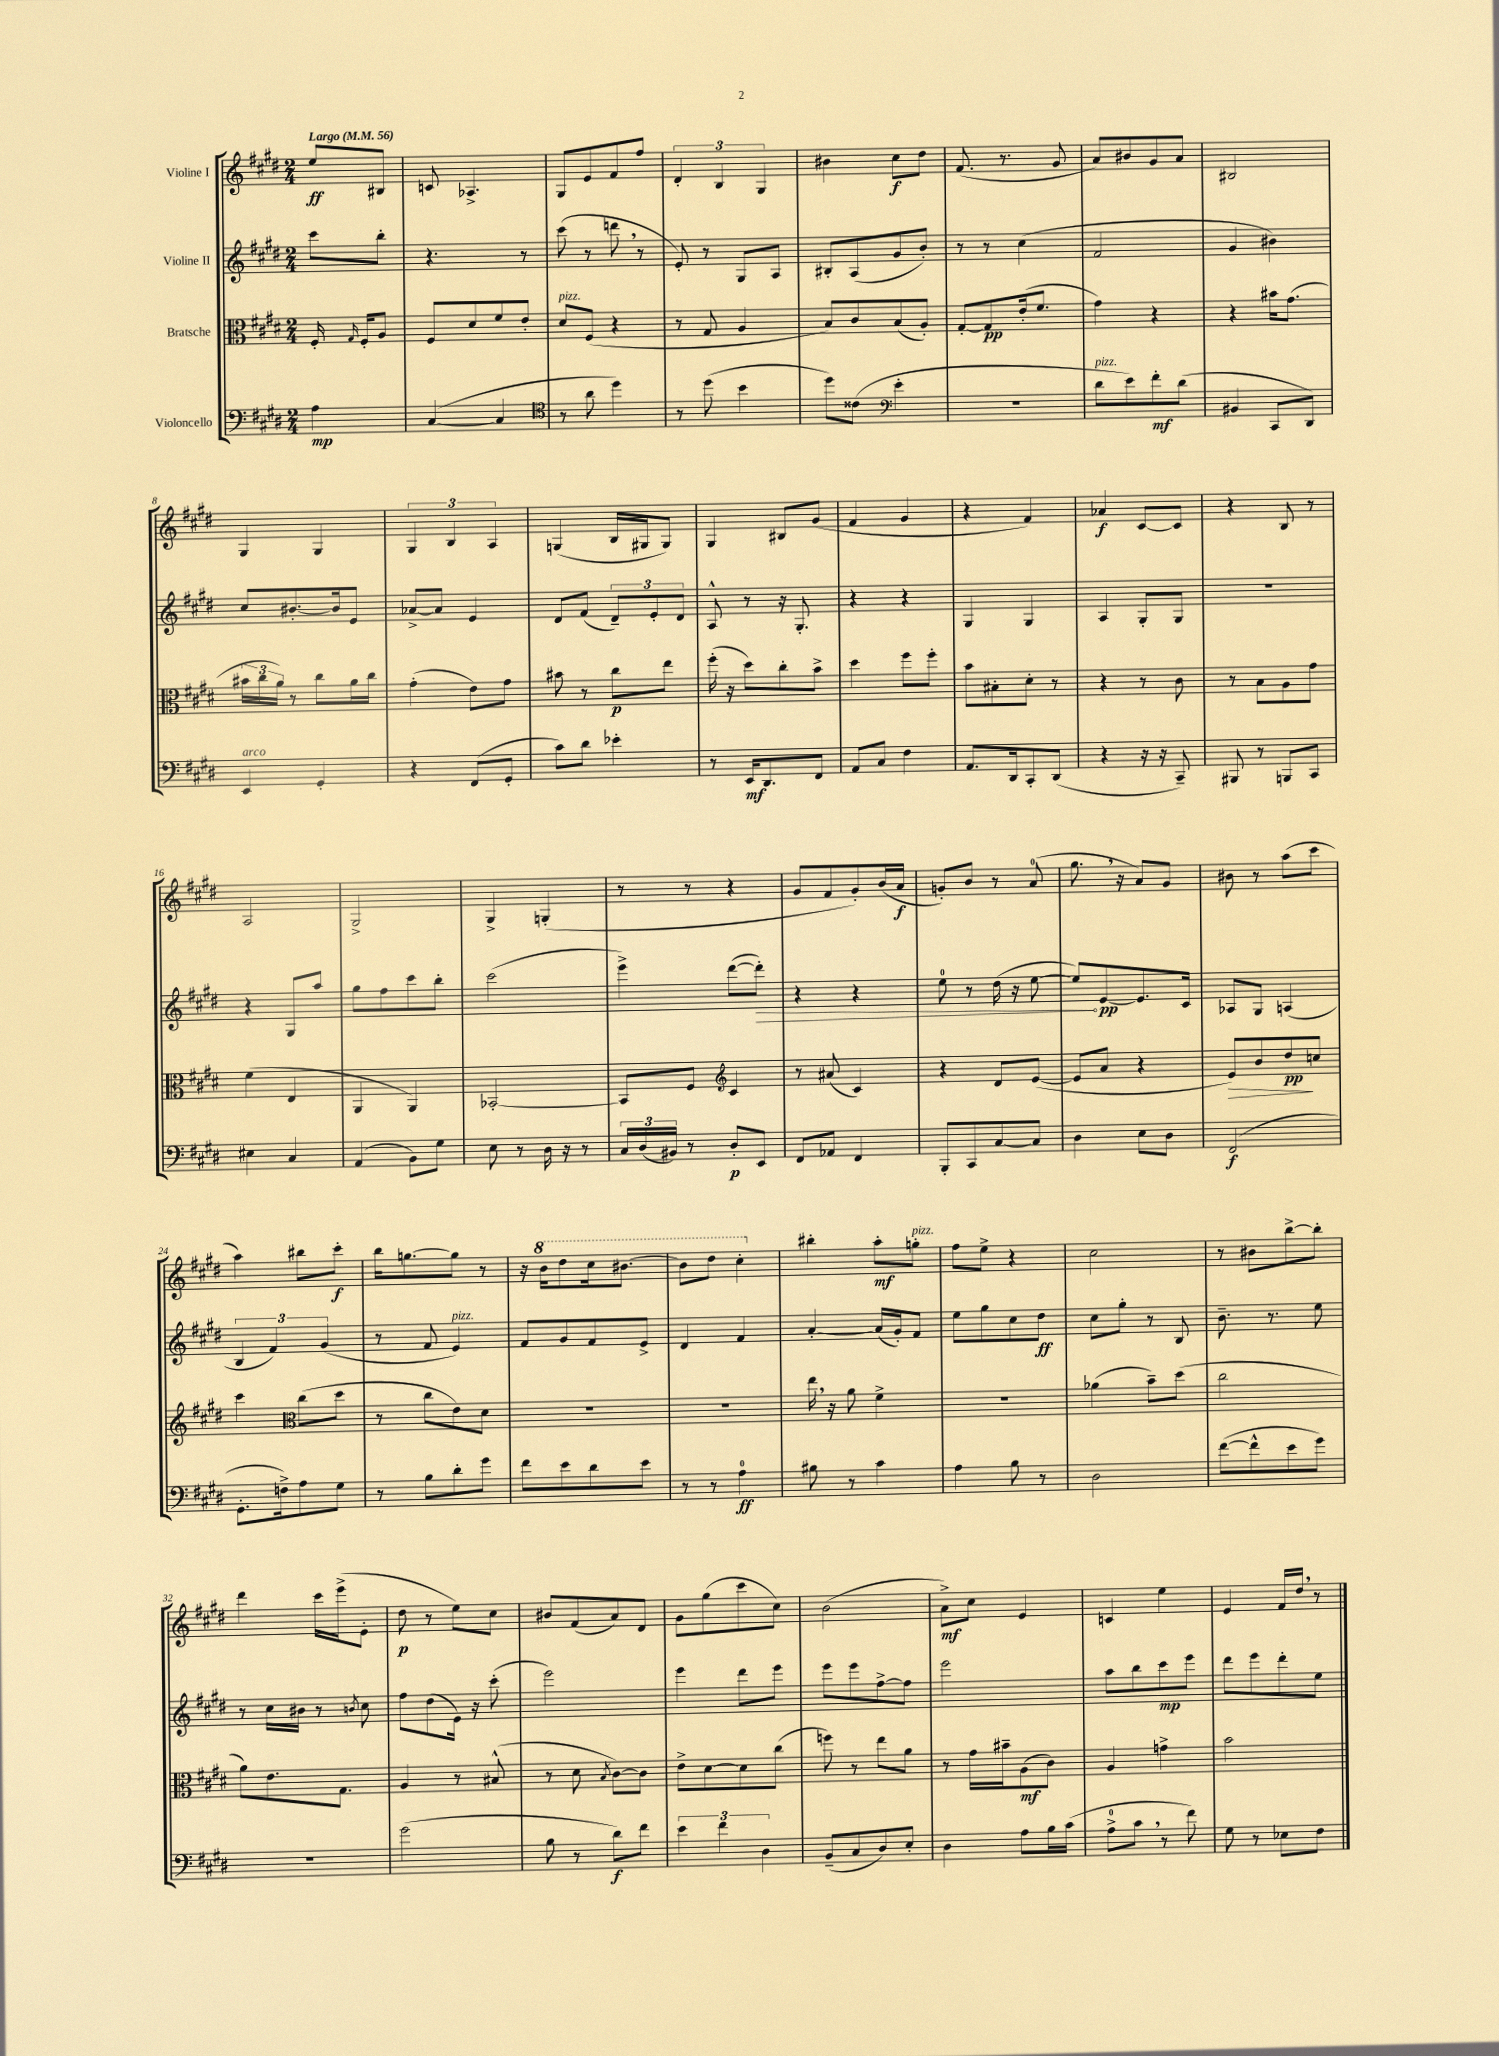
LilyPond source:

<<
\new StaffGroup <<
\new Staff = "s0" \with { instrumentName = "Violine I" } {
    \clef treble \key e \major \numericTimeSignature \time 2/4 \partial 4 \tempo "Largo" 4 = 56
    \autoBeamOff e''8[\ff bis8] |
    c'8 aes4.-> |
    gis8[ e'8 fis'8 fis''8] |
    \tuplet 3/2 { dis'4-. b4 gis4 } |
    bis'4 cis''8[\f dis''8] |
    fis'8.( r8. gis'8 |
    a'8[) bis'8 gis'8 a'8] |
    bis2 |
    gis4 gis4 |
    \tuplet 3/2 { gis4 b4 a4 } |
    g4( b16[ gis16 gis8]) |
    gis4 bis8[ gis'8]( |
    fis'4 gis'4 |
    r4 fis'4) |
    aes'4\f cis'8[~ cis'8] |
    r4 b8 r8 |
    a2 |
    gis2-> |
    gis4-> g4-.( |
    r8 r8 r4 |
    gis'8[ fis'8 gis'8-.) b'16( a'16]\f |
    g'8[-.) b'8] r8 a'8-0( |
    gis''8. \breathe r16 a'8[) gis'8] |
    bis'8 r8 a''8[( cis'''8] |
    a''4) bis''8[ cis'''8]-.\f |
    b''16[ g''8.~ g''8] r8 |
    r16 \ottava #1 b''16[ dis'''8 cis'''16 bis''8.]~ |
    bis''8[ dis'''8] cis'''4-. \ottava #0 |
    bis''4-. a''8[-.\mf g''8]-.^\markup { \italic "pizz." } |
    fis''8[ e''8]-> r4 |
    cis''2 |
    r8 bis'8[ b''8~-> b''8]-. |
    dis'''4 cis'''16[ e'''16->( e'8]-. |
    dis''8\p r8 e''8[) cis''8] |
    bis'8[ fis'8( a'8) dis'8] |
    gis'8[ gis''8( cis'''8 cis''8]) |
    b'2( |
    a'8[->\mf) cis''8] e'4 |
    c'4 e''4 |
    e'4 fis'16[ dis''16] \breathe r8 \bar "|." |
}
\new Staff = "s1" \with { instrumentName = "Violine II" } {
    \clef treble \key e \major \numericTimeSignature \time 2/4 \partial 4
    \autoBeamOff cis'''8[ b''8]-. |
    r4. r8 |
    cis'''8( r8 d'''8 \breathe r8 |
    e'8-.) r8 gis8[ a8] |
    bis8[-. a8( gis'8 b'8]-.) |
    r8 r8 cis''4( |
    fis'2 |
    gis'4 bis'4) |
    cis''8[ bis'8.~-. bis'16 e'8] |
    aes'8[~-> aes'8] e'4 |
    dis'8[ fis'8]( \tuplet 3/2 { dis'8[--) e'8-. dis'8] } |
    a8-^ r8 r16 gis8.-. |
    r4 r4 |
    gis4 gis4 |
    a4 gis8[-. gis8] |
    r2 |
    r4 gis8[ a''8] |
    gis''8[ fis''8 cis'''8 b''8]-. |
    cis'''2( |
    e'''4->) dis'''8[~( \once \override Hairpin.circled-tip = ##t dis'''8]-.\>) |
    r4 r4 |
    e''8-0 r8 dis''16( r16 e''8~ |
    e''8[\!) e'8~\pp e'8. cis'16] |
    aes8[ gis8] a4( |
    \tuplet 3/2 { b4 fis'4) gis'4( } |
    r8 fis'8 e'4^\markup { \italic "pizz." }) |
    fis'8[ gis'8 fis'8 e'8]-> |
    dis'4 fis'4 |
    a'4~-. a'16[( gis'16-.) fis'8] |
    e''8[ gis''8 cis''8 dis''8]\ff |
    cis''8[ gis''8]-. r8 b8 |
    b'8.-- r8. e''8 |
    r8 cis''16[ bis'16] r8 \acciaccatura { b'8 } cis''8 |
    fis''8[ dis''8( e'16]) r16 cis'''8-.( |
    e'''2) |
    e'''4 dis'''8[ e'''8] |
    e'''8[ e'''8 fis''8~-> fis''8] |
    e'''2 |
    a''8[ b''8 cis'''8\mp e'''8] |
    dis'''8[ e'''8 dis'''8-. e''8] \bar "|." |
}
\new Staff = "s2" \with { instrumentName = "Bratsche" } {
    \clef alto \key e \major \numericTimeSignature \time 2/4 \partial 4
    \autoBeamOff fis16-. \grace { gis16 } fis16[-. a8] |
    fis8[ dis'8 fis'8 e'8]-. |
    dis'8[^\markup { \italic "pizz." } fis8]( r4 |
    r8 gis8 a4 |
    b8[) cis'8 b8( a8]-.) |
    gis8[~-. gis8\pp e'16-.( fis'8.] |
    gis'4) r4 |
    r4 bis'16[ gis'8.]( |
    \tuplet 3/2 { bis'16[ cis''16 a'16]) } r8 cis''8[ a'16 cis''16] |
    gis'4-.( e'8[) gis'8] |
    bis'8 r8 cis''8[\p e''8] |
    fis''16-.( r16 dis''8[) cis''8-. b'8]-> |
    dis''4 fis''8[ fis''8]-. |
    b'8[ bis8-. dis'8]-. r8 |
    r4 r8 cis'8 |
    r8 b8[ a8 gis'8] |
    fis'4( e4 |
    a,4 a,4) |
    bes,2~-. |
    bes,8[ fis8] \clef treble cis'4 |
    r8 ais'8( cis'4) |
    r4 dis'8[ e'8]~( |
    e'8[ a'8] r4 |
    e'8[\>) b'8 dis''8\pp\! c''8] |
    cis'''4 \clef alto cis''8[( dis''8] |
    r8 cis''8[ e'8) dis'8] |
    R2 |
    R2 |
    e''16 \breathe r16 a'8 fis'4-> |
    R2 |
    aes'4( b'8[--) dis''8]( |
    cis''2 |
    a'8[) e'8. gis8.] |
    a4 r8 bis8-^( |
    r8 dis'8 \acciaccatura { b8 } cis'8[~) cis'8] |
    e'8[-> dis'8~ dis'8 cis''8]( |
    f''8) r8 e''8[ a'8] |
    r8 gis'16[ bis'16-- a8\mf( cis'8]) |
    a4 g'4-> |
    b'2 \bar "|." |
}
\new Staff = "s3" \with { instrumentName = "Violoncello" } {
    \clef bass \key e \major \numericTimeSignature \time 2/4 \partial 4
    \autoBeamOff a4\mp |
    cis4~( cis4 |
    \clef tenor r8 a'8 dis''4) |
    r8 dis''8( b'4 |
    dis''8[) cisis'8]( \clef bass e'4-. |
    R2 |
    dis'8[^\markup { \italic "pizz." } e'8) fis'8-.\mf dis'8]( |
    bis,4 cis,8[ dis,8]) |
    e,4^\markup { \italic "arco" } gis,4-. |
    r4 fis,8[( gis,8]-. |
    cis'8[) dis'8] ees'4-. |
    r8 e,16[\mf dis,8. fis,8] |
    a,8[ cis8] fis4 |
    a,8.[ dis,16 cis,8-. dis,8]( |
    r4 r16 r16 cis,8--) |
    bis,,8 r8 b,,8[ cis,8] |
    eis4 cis4 |
    a,4( b,8[) gis8] |
    e8 r8 dis16 r16 r8 |
    \tuplet 3/2 { cis16[ dis16( bis,16]) } r8 dis8[-.\p e,8] |
    fis,8[ aes,8] fis,4 |
    b,,8[-. cis,8 cis8~ cis8] |
    dis4 e8[ dis8] |
    fis,2\f( |
    gis,8.[-. f16->) a8 gis8] |
    r8 b8[ dis'8-. gis'8] |
    fis'8[ e'8 dis'8 e'8] |
    r8 r8 a4-0\ff |
    bis8 r8 cis'4 |
    a4 b8 r8 |
    dis2 |
    fis'8[~( fis'8-^ e'8 gis'8]) |
    r2 |
    gis'2( |
    b8 r8 dis'8[\f) fis'8] |
    \tuplet 3/2 { e'4 fis'4 dis4 } |
    b,8[--( cis8 dis8) e8]-. |
    dis4 a8[ b16 cis'16]( |
    a8[-0-> cis'8] \breathe r8 fis'8) |
    gis8 r8 ees8[ fis8] \bar "|." |
}
>>
>>
